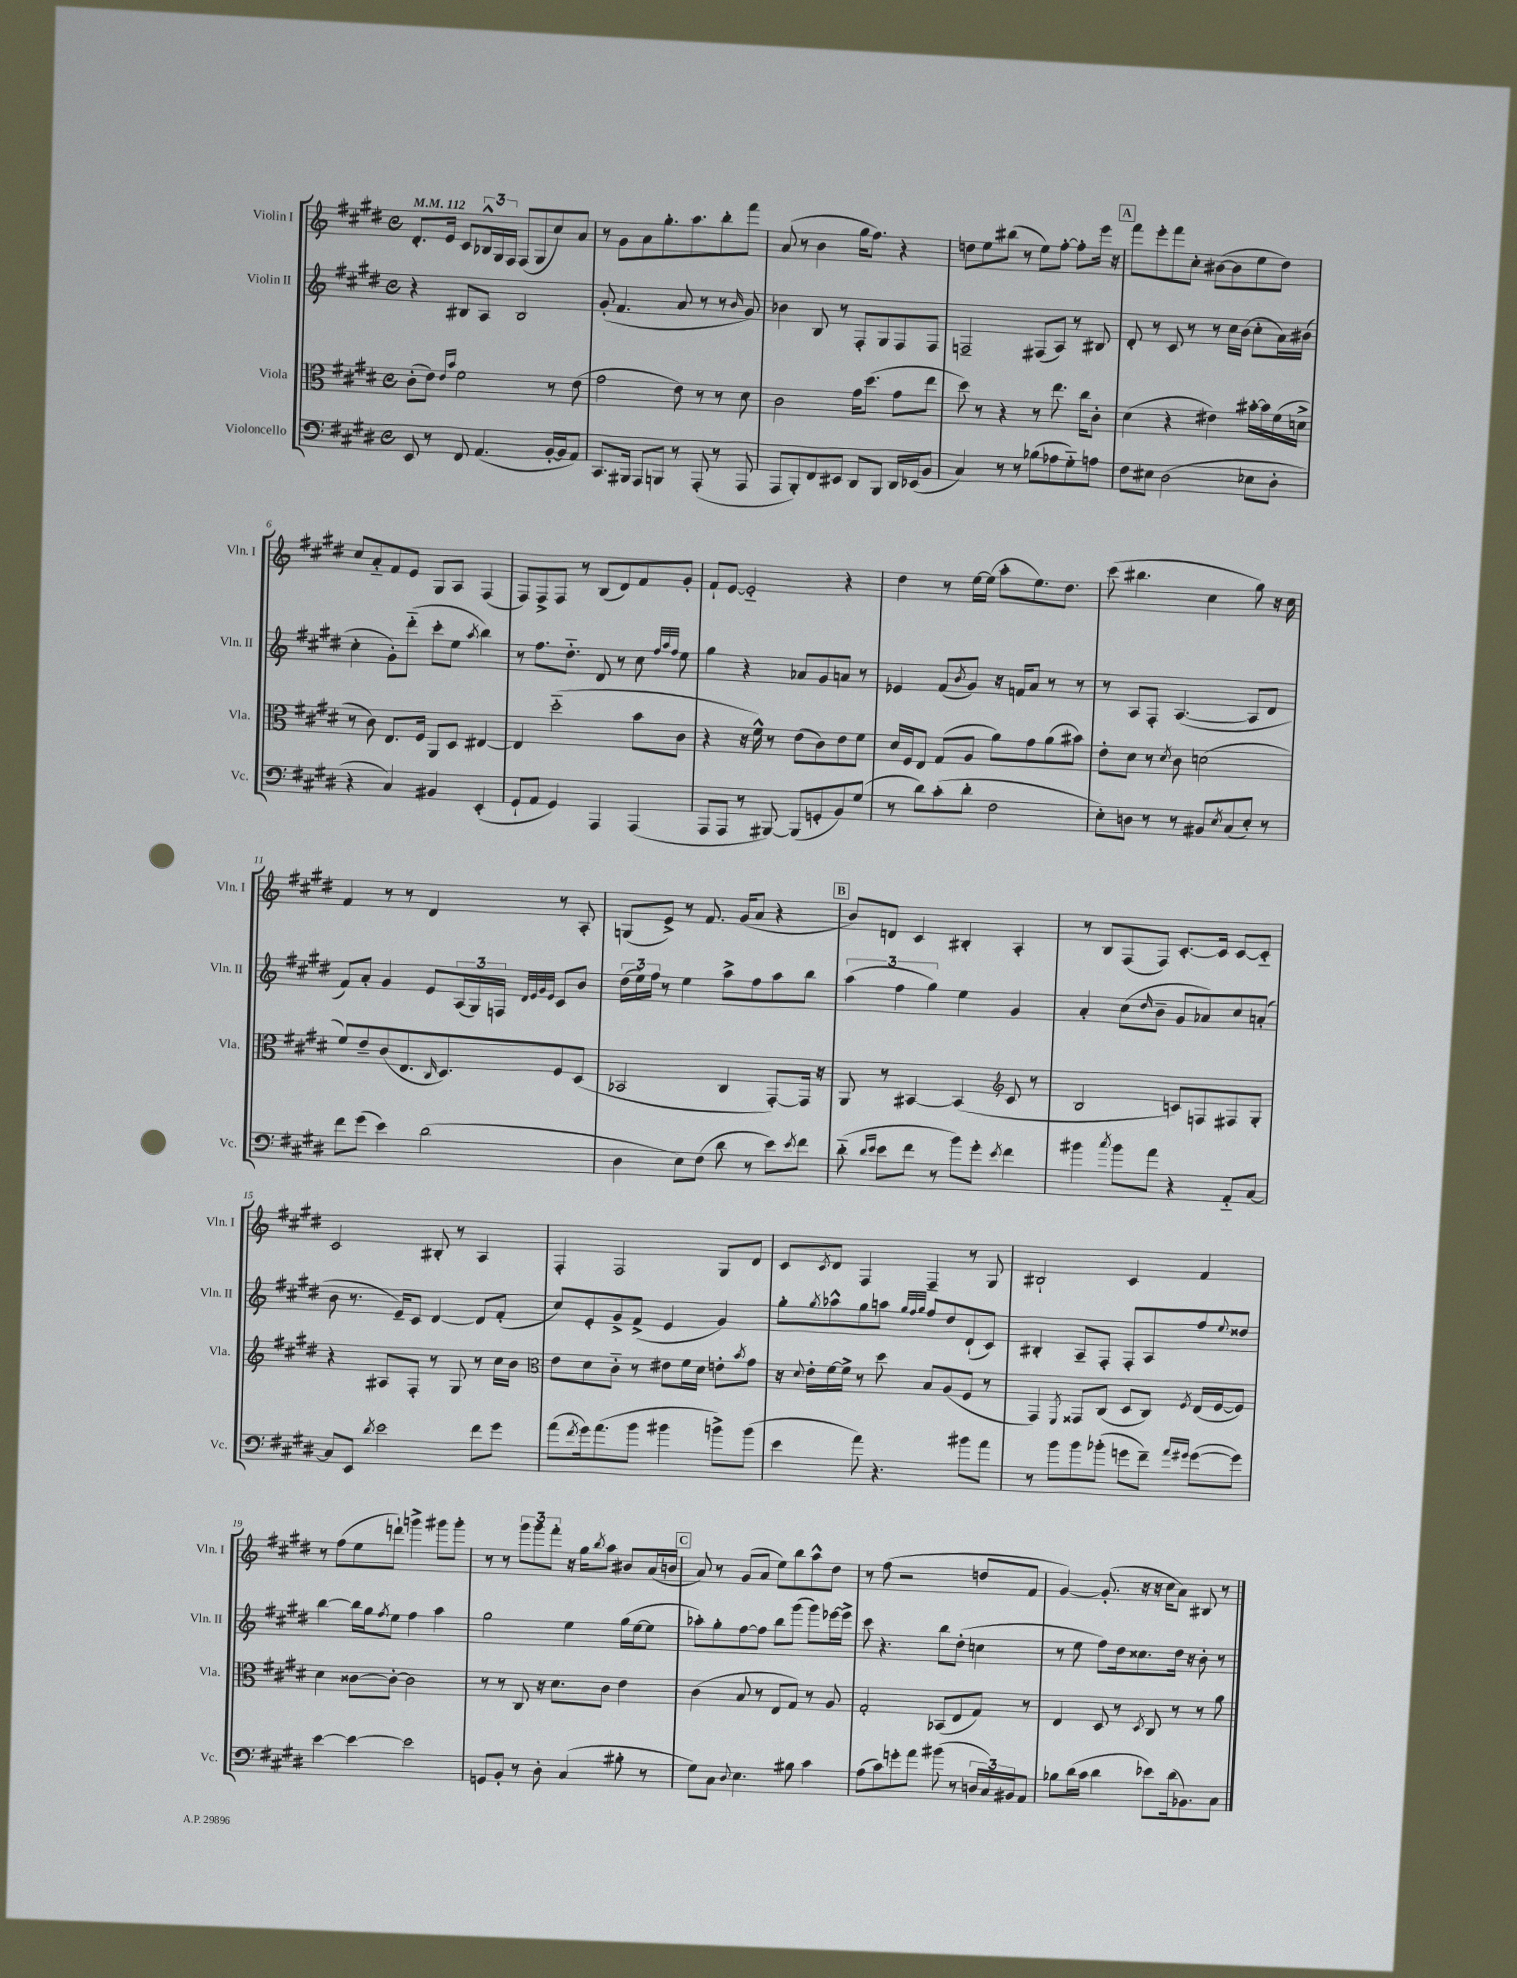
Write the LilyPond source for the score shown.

<<
\new StaffGroup <<
\new Staff = "s0" \with { instrumentName = "Violin I" shortInstrumentName = "Vln. I" } {
    \clef treble \key e \major \defaultTimeSignature \time 4/4 \tempo 4 = 112
    dis'8.-. e'16 cis'8 \tuplet 3/2 { bes16-^ gis16 fis16 } fis8( gis8 cis''8) a'8 |
    r8 gis'8 a'8 gis''8.-. a''8. b''8-. fis'''8 |
    a'8( r8 b'4 gis''16 fis''8.) r4 |
    d''8 e''8 bis''8( r8 e''8) fis''8~-. fis''8-. e'''16 r16 |
    \mark \markup { \box "A" } fis'''8 e'''8-. fis'''8 cis''8-. bis'8~( bis'8 e''8 dis''8) |
    cis''8 a'8-_ fis'8 e'8 gis8 a8 fis4( |
    fis8) fis8-> fis8 r8 b8( dis'8) fis'8 gis'8-. |
    fis'8-! e'8~ e'2-_ r4 |
    dis''4 r8 e''16~ e''16( a''8-. e''8.) dis''8. |
    cis'''8( bis''4. cis''4 gis''8) r16 cis''16 |
    fis'4 r8 r8 dis'4 r8 a8-. |
    g8( e'8->) r8 fis'8. gis'16( a'8 r4 |
    \mark \markup { \box "B" } b'8) d'8 cis'4 bis4-. a4-. |
    r8 b8 fis8( fis8) cis'8.~-. cis'16 cis'8~ cis'8-_ |
    cis'2 bis8-. r8 a4 |
    fis4-. fis2 gis8 dis'8 |
    cis'8 \acciaccatura { cis'8 } dis'8 fis4 fis4-- r8 gis8 |
    bis2-! cis'4 fis'4 |
    r8 fis''8( e''8 d'''8-!) g'''4-> gis'''8 gis'''8-. |
    r8 r8 \tuplet 3/2 { gis'''8 gis'''8 fis'''8-. } r16 gis''16 \acciaccatura { b''8 } a''8 bis'8 a'16( b'16 |
    \mark \markup { \box "C" } a'8) r8 gis'8( a'8 e''8) b''8 a''8-^ dis''8 |
    r8 fis''8( r2 d''8 fis'8 |
    gis'4~) gis'8.-.( r16 r16 cis''16 a'8) bis8 r8 \bar "|." |
}
\new Staff = "s1" \with { instrumentName = "Violin II" shortInstrumentName = "Vln. II" } {
    \clef treble \key e \major \defaultTimeSignature \time 4/4
    r4 bis8 a8 bis2 |
    gis'8-.( fis'4. a'8 r8 r8 \grace { b'16 } gis'8) |
    bes'4 b8 r8 fis8-. gis8 fis8 fis8 |
    f2-- fis8( a8) r8 bis8 |
    \mark \markup { \box "A" } dis'8-. r8 cis'8 r8 r8 cis''16 b'16( cis''8-. a'16) bis'16( |
    cis''4-. gis'8-.) dis'''8-_( cis'''8-. e''8 \acciaccatura { a''8 } b''4) |
    r8 fis''8. dis''8.-_ dis'8 r8 cis''8 \grace { fis''32 a''32 fis''32 } e''8 |
    gis''4 r4 aes'8 gis'8 a'8 r8 |
    ees'4 fis'8( \acciaccatura { b'8 } gis'8) r16 f'16 a'8 r8 r8 |
    r8 a8 fis8-. a4.~( a8 dis'8 |
    fis'8) a'8-. gis'4 e'8 \tuplet 3/2 { a16( gis16) f16 } \grace { dis'32 e'32 gis'32 e'32 } cis'8 b'8 |
    \tuplet 3/2 { dis''16( e''16) fis''16 } r8 e''4 a''8-> fis''8 a''8 b''8 |
    \mark \markup { \box "B" } \tuplet 3/2 { a''4( fis''4 gis''4) } e''4 gis'4 |
    a'4-. cis''8( \grace { dis''16 } b'8-- gis'8 aes'8) cis''8 a'8-.( |
    b'8 r8. e'16--) cis'8 dis'4~ dis'8 fis'8-.( |
    cis''8) e'8-. gis'8-> fis'8->( e'4 gis'4) |
    gis''8-. \acciaccatura { gis''8 } aes''8-^ gis''8 a''8 \grace { gis''32 fis''32 gis''32 } fis''8 dis''8 dis'8-!( cis'8) |
    bis4-. a8-- fis8-. fis8-. a8 fis''8 \appoggiatura { e''8 } disis''8 |
    b''4~ b''16 gis''16 \acciaccatura { fis''8 } e''8 fis''4 a''4 |
    gis''2 e''4 gis''16( e''16~ e''8 |
    \mark \markup { \box "C" } aes''8-.) gis''8-. fis''8~ fis''8 b''8 gis'''8( gis'''8) ees'''16~ ees'''16-> |
    cis'''8 r4. b''8 dis''8-.( c''4 |
    r8 e''8 fis''8) dis''16 cisis''8. dis''16 r16 b'8-. r8 \bar "|." |
}
\new Staff = "s2" \with { instrumentName = "Viola" shortInstrumentName = "Vla." } {
    \clef alto \key e \major \defaultTimeSignature \time 4/4
    cis'8-.( e'8) \grace { e'16 b'16 } fis'2 r8 e'8( |
    gis'2 e'8) r8 r8 dis'8 |
    cis'2 gis'16 dis''8.( gis'8 e''8 |
    dis''8) r8 r4 r8 e''8. cis''16 cis'8-. |
    \mark \markup { \box "A" } dis'4( r4 eis'4) bis'16~-. bis'16 fis'16( d'16-> |
    r8 cis'8) e8. fis16 a,8 dis8 eis4~ |
    eis4 dis''2-_( b'8 cis'8 |
    r4 r16 fis'16-^) r8 e'8( cis'8) e'8 fis'8 |
    dis'16 fis16 e8 gis8( a8 a'8) gis'8 a'8( bis'8) |
    e'8-. dis'8 r8 \acciaccatura { dis'8 } cis'8 d'2( |
    fis'8) e'8-- cis'8( e8. \grace { cis16 } dis8.) fis8 dis8( |
    bes,2 cis4 gis,8~-.) gis,16 r16 |
    \mark \markup { \box "B" } a,8 r8 bis,4~ bis,4( \clef treble cis'8 r8 |
    b2 c'8) f8 fis8 gis8-. |
    r4 ais8 fis8-. r8 gis8 r8 cis''16 b'16 |
    \clef alto e'8 dis'8 cis'8-_ r8 eis'8 fis'16 dis'16 e'8-. \acciaccatura { b'8 } gis'8 |
    r16 \appoggiatura { dis'8 } e'16-. fis'16~ fis'16-> r8 dis''8 b8 a8( fis8 r8 |
    gis,4) \acciaccatura { fis,8 } gisis,8 cis8( dis8 cis8) \acciaccatura { fis8 } e16( fis16~ fis8) |
    dis'4 cisis'8~ cisis'8~-. cisis'2 |
    r8 r8 cis8 r16 dis'8. cis'8 e'4 |
    \mark \markup { \box "C" } cis'4( b8 r8 e8 gis8) r8 a8 |
    gis2-. bes,8( e8 gis8) r8 |
    e4 dis8 r8 \acciaccatura { dis8 } cis8 r8 r8 a'8 \bar "|." |
}
\new Staff = "s3" \with { instrumentName = "Violoncello" shortInstrumentName = "Vc." } {
    \clef bass \key e \major \defaultTimeSignature \time 4/4
    e,8 r8 fis,8 a,4.( b,16~-. b,16 a,8) |
    cis,8. bis,,16 a,,8 b,,8 r8 a,,8-.( r8 a,,8 |
    a,,8 b,,8-.) fis,8 eis,8 dis,8 b,,8 dis,16 ees,16( b,8 |
    cis4) r8 r8 bes8( aes8 gis8-_) a8 |
    \mark \markup { \box "A" } fis8 eis8 dis2( ees8 dis8-. |
    r4 cis4) bis,4 e,4-.( |
    gis,8-! a,8 gis,4) a,,4 a,,4( |
    a,,8 a,,8 r8 bis,,8~) bis,,8( g,8-. b,8) gis8( |
    r8 dis'8) cis'8-.( dis'8-. fis2 |
    e8-.) d8 r8 r8 bis,8 \acciaccatura { e8 } cis8( e8-.) r8 |
    fis'8 gis'8( e'4) dis'2( |
    dis4 e8) fis8( dis'8 r8 e'8) \acciaccatura { e'8 } fis'8 |
    \mark \markup { \box "B" } dis'8-_( \grace { dis'16 e'16 } e'8 fis'8 r8 b'8) gis'8-. \acciaccatura { e'8 } fis'4 |
    bis'4 \acciaccatura { cis''8 } bis'8 a'8 r4 a,8-_ cis8~ |
    cis8 e,8 \acciaccatura { dis'8 } e'2 fis'8 gis'8 |
    a'8( \acciaccatura { fis'8 } gis'16) a'8.( b'8 bis'4 b'8->) b'8( |
    e'4 a'8) r4. bis'8 a'8 |
    r8 b'8 b'8 bes'8-.( g'8 fis'8--) \grace { a'16 gis'16 } gis'8~( gis'8) |
    e'4~ e'4~ e'2 |
    g,8 b,8-. r8 dis8-. cis4( bis8-. r8 |
    \mark \markup { \box "C" } gis8) cis8 \appoggiatura { dis8 } e4. bis8 cis'4 |
    a8( cis'8) g'8-. a'8 bis'8( r8 \tuplet 3/2 { d16 cis16) bis,16 } a,8 |
    bes8 dis'16( cis'16 dis'4 ees'8) dis'16( bes,8.) cis8 \bar "|." |
}
>>
>>
